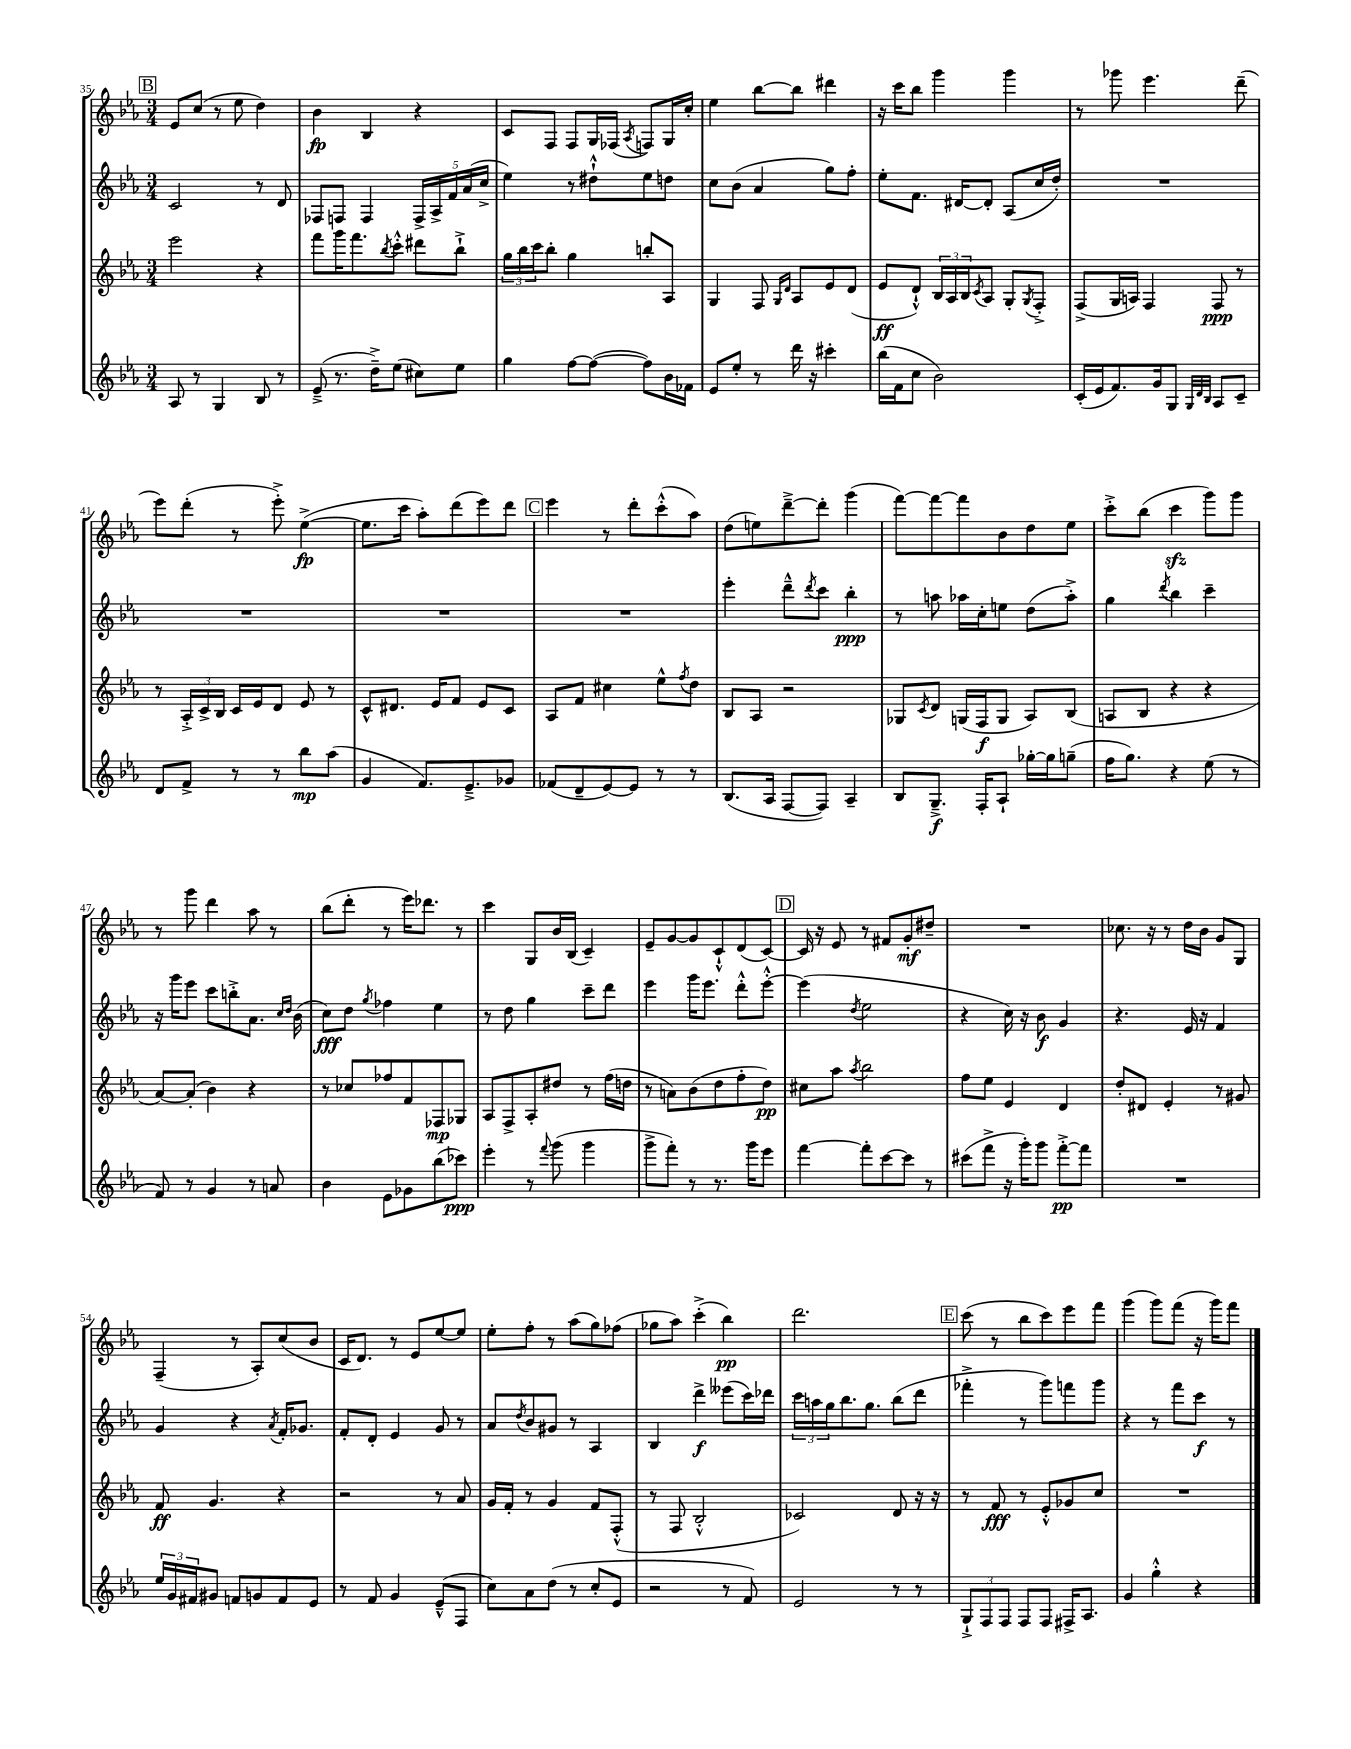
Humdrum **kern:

**kern	**kern	**kern	**kern
*staff4	*staff3	*staff2	*staff1
*clefG2	*clefG2	*clefG2	*clefG2
*k[b-e-a-]	*k[b-e-a-]	*k[b-e-a-]	*k[b-e-a-]
*M3/4	*M3/4	*M3/4	*M3/4
8A-	2eee-	2c	8e-
8r	.	.	(8cc
4G	.	.	8r
.	.	.	8ee-
8B-	4r	8r	4dd)
8r	.	8d	.
=	=	=	=
(8e-~^	8fff	8F-	4b-
8.r	16ggg	8F	.
.	8.fff	.	.
.	.	4F	4B-
16dd~^)	.	.	.
.	8qbb-	.	.
(8ee-	8ccc'^^	.	.
8cc#)	8ddd#	20F^	4r
.	.	20A-^	.
.	.	20f	.
8ee-	8bb-`^	.	.
.	.	(20a-	.
.	.	20cc^	.
=	=	=	=
4gg	24gg	4ee-)	8c
.	24bb-	.	.
.	24ccc	.	.
.	8bb-'	.	8F
[8ff	4gg	8r	8F
(8ff_	.	8dd#`^^	16G
.	.	.	(16F-
.	.	.	8qA-
8ff])	8bb'	8ee-	8F)
16b-	8A-	8dd	16G
16f-	.	.	16cc'
=	=	=	=
8e-	4G	8cc	4ee-
8ee-'	.	(8b-	.
8r	8F	4a-	[8bb-
.	16qqG	.	.
.	16qqd	.	.
16ddd	8A-	.	8bb-]
16r	.	.	.
4ccc#'	8e-	8gg)	4ddd#
.	(8d	8ff'	.
=	=	=	=
(16bb-	8e-	8ee-'	16r
16f	.	.	16ccc
8cc	8d`^^)	8.f	8bb-
2b-)	24B-	.	4ggg
.	24A-	.	.
.	.	[16d#	.
.	24B-	.	.
.	8qc	.	.
.	8A-	8d#']	.
.	8G'	(8A-	4ggg
.	8qG	.	.
.	8F'^	16cc	.
.	.	16dd')	.
=	=	=	=
(16c'	(8F^	2.r	8r
16e-	.	.	.
8.f)	16G	.	8ggg-
.	16A)	.	.
.	4F	.	4.eee-
16g	.	.	.
8G	.	.	.
32qqG	.	.	.
32qqd	.	.	.
32qqB-	.	.	.
8A-	8F	.	.
8c~	8r	.	(8ddd~
=	=	=	=
8d	8r	2.r	8eee-)
8f^	24A-'^	.	(8ddd'
.	24c^	.	.
.	24B-	.	.
8r	16c	.	8r
.	16e-	.	.
8r	8d	.	8eee-'^)
8bb-	8e-	.	([4ee-^
(8aa-	8r	.	.
=	=	=	=
4g	8c^^	2.r	8.ee-]
.	8.d#	.	.
.	.	.	16ccc
8.f)	.	.	8aa-')
.	16e-	.	.
.	8f	.	(8ddd
8.e-~^	.	.	.
.	8e-	.	8eee-)
8g-	8c	.	8ddd
=	=	=	=
(8f-	8A-	2.r	4eee-
8d~	8f	.	.
[8e-)	4cc#	.	8r
8e-]	.	.	8ddd'
8r	8ee-^^	.	(8ccc'^^
.	8qff	.	.
8r	8dd	.	8aa-)
=	=	=	=
(8.B-	8B-	4eee-'	(8dd
.	8A-	.	8ee)
16A-	.	.	.
[8F	2r	8ddd~^^	[8ddd~^
.	.	8qddd	.
8F])	.	8ccc	8ddd']
4A-~	.	4bb-'	(4ggg
=	=	=	=
8B-	8G-	8r	[8fff)
.	8qc	.	.
8.G~^	8d	8aa	8fff_
.	(16G	16aa-	8fff]
16F'	16F	16cc'	.
8A-`	8G	8ee	8b-
[16gg-'	8A-)	(8dd	8dd
16gg-]	.	.	.
(8gg~	(8B-	8aa-'^)	8ee-
=	=	=	=
16ff	8A	4gg	8ccc'^
8.gg)	.	.	.
.	8B-	.	(8bb-
.	.	8qddd	.
4r	4r	4bb-	4ccc
(8ee-	4r	4ccc~	8ggg)
8r	.	.	8ggg
=	=	=	=
8f)	[8a-)	16r	8r
.	.	16ggg	.
8r	(8a-']	8eee-	8ggg
4g	4b-)	8ccc	4ddd
.	.	8bb'^	.
8r	4r	8.a-	8aa-
8a	.	.	8r
.	.	16qqcc	.
.	.	16qqdd	.
.	.	(16b-	.
=	=	=	=
4b-	8r	8cc)	(8bb-
.	8cc-	8dd	8ddd'
.	.	8qgg	.
8e-	8ff-	4ff-	8r
8g-	8f	.	16eee-)
.	.	.	8.ddd-
(8bb-	8F-	4ee-	.
8ccc-)	8G-	.	8r
=	=	=	=
4eee-'	8A-	8r	4ccc
.	8F^	8dd	.
8r	8A-'	4gg	8G
8qqfff	.	.	.
(8ggg	8dd#	.	16b-
.	.	.	(16B-
4ggg	8r	8ccc~	4c~)
.	(16ff	8ddd	.
.	16dd	.	.
=	=	=	=
8ggg^	8r	4eee-	8e-~
8fff')	8a)	.	[8g
8r	(8b-	16ggg	8g]
.	.	8.eee-	.
8.r	8dd	.	8c`^^
.	8ff'	8ddd'^^	(8d
16ggg	.	.	.
8eee-	8dd)	[8eee-'^^	[8c)
=	=	=	=
[4fff	8cc#	(4eee-]	16c]
.	.	.	16r
.	8aa-	.	8e-
.	8qaa-	8qdd	.
8fff']	2bb-	2ee-	8r
[8ccc	.	.	8f#
8ccc]	.	.	8g'
8r	.	.	8dd#~
=	=	=	=
(8ccc#	8ff	4r	2.r
8fff^	8ee-	.	.
16r	4e-	16cc)	.
16ggg')	.	16r	.
8ggg	.	8b-	.
[8fff'^	4d	4g	.
8fff]	.	.	.
=	=	=	=
2.r	8dd'	4.r	8.cc-
.	8d#	.	.
.	.	.	16r
.	4e-'	.	8r
.	.	16e-	16dd
.	.	16r	16b-
.	8r	4f	8g
.	8g#	.	8G
=	=	=	=
24ee-	8f	4g	(4F~
24g	.	.	.
24f#	.	.	.
8g#	4.g	.	.
8f	.	4r	8r
8g	.	.	8A-')
.	.	8qa-	.
8f	4r	16f'	(8cc
.	.	8.g-	.
8e-	.	.	8b-
=	=	=	=
8r	2r	8f'	16c
.	.	.	8.d)
8f	.	8d'	.
4g	.	4e-	8r
.	.	.	8e-
(8e-~^^	8r	8g	[8ee-
8F	8a-	8r	8ee-]
=	=	=	=
8cc)	16g	8a-	8ee-'
.	16f'	.	.
.	.	8qdd	.
8a-	8r	8b-	8ff'
(8dd	4g	8g#	8r
8r	.	8r	(8aa-
8cc'	8f	4A-	8gg)
8e-	(8F'^^	.	(8ff-
=	=	=	=
2r	8r	4B-	8gg-
.	8F	.	8aa-)
.	2B-'^^	4ddd^	(4ccc'^
8r	.	(8eee--	4bb-)
8f)	.	16ccc)	.
.	.	16ddd-	.
=	=	=	=
2e-	2c-)	24ccc	2.ddd
.	.	24aa	.
.	.	24gg	.
.	.	8.bb-	.
.	.	8.gg	.
8r	8d	(8bb-	.
8r	16r	8ddd	.
.	16r	.	.
=	=	=	=
12G`^	8r	4fff-'^	(8ccc
12F	.	.	.
.	8f	.	8r
12F	.	.	.
8F	8r	8r	8bb-
8F	8e-'^^	8ggg)	8ccc)
16F#^	8g-	8fff	8eee-
8.A-	.	.	.
.	8cc	8ggg	8fff
=	=	=	=
4g	2.r	4r	(4ggg
4gg'^^	.	8r	8ggg)
.	.	8fff	(8fff
4r	.	8ccc	16r
.	.	.	16ggg)
.	.	8r	8fff
==	==	==	==
*-	*-	*-	*-
